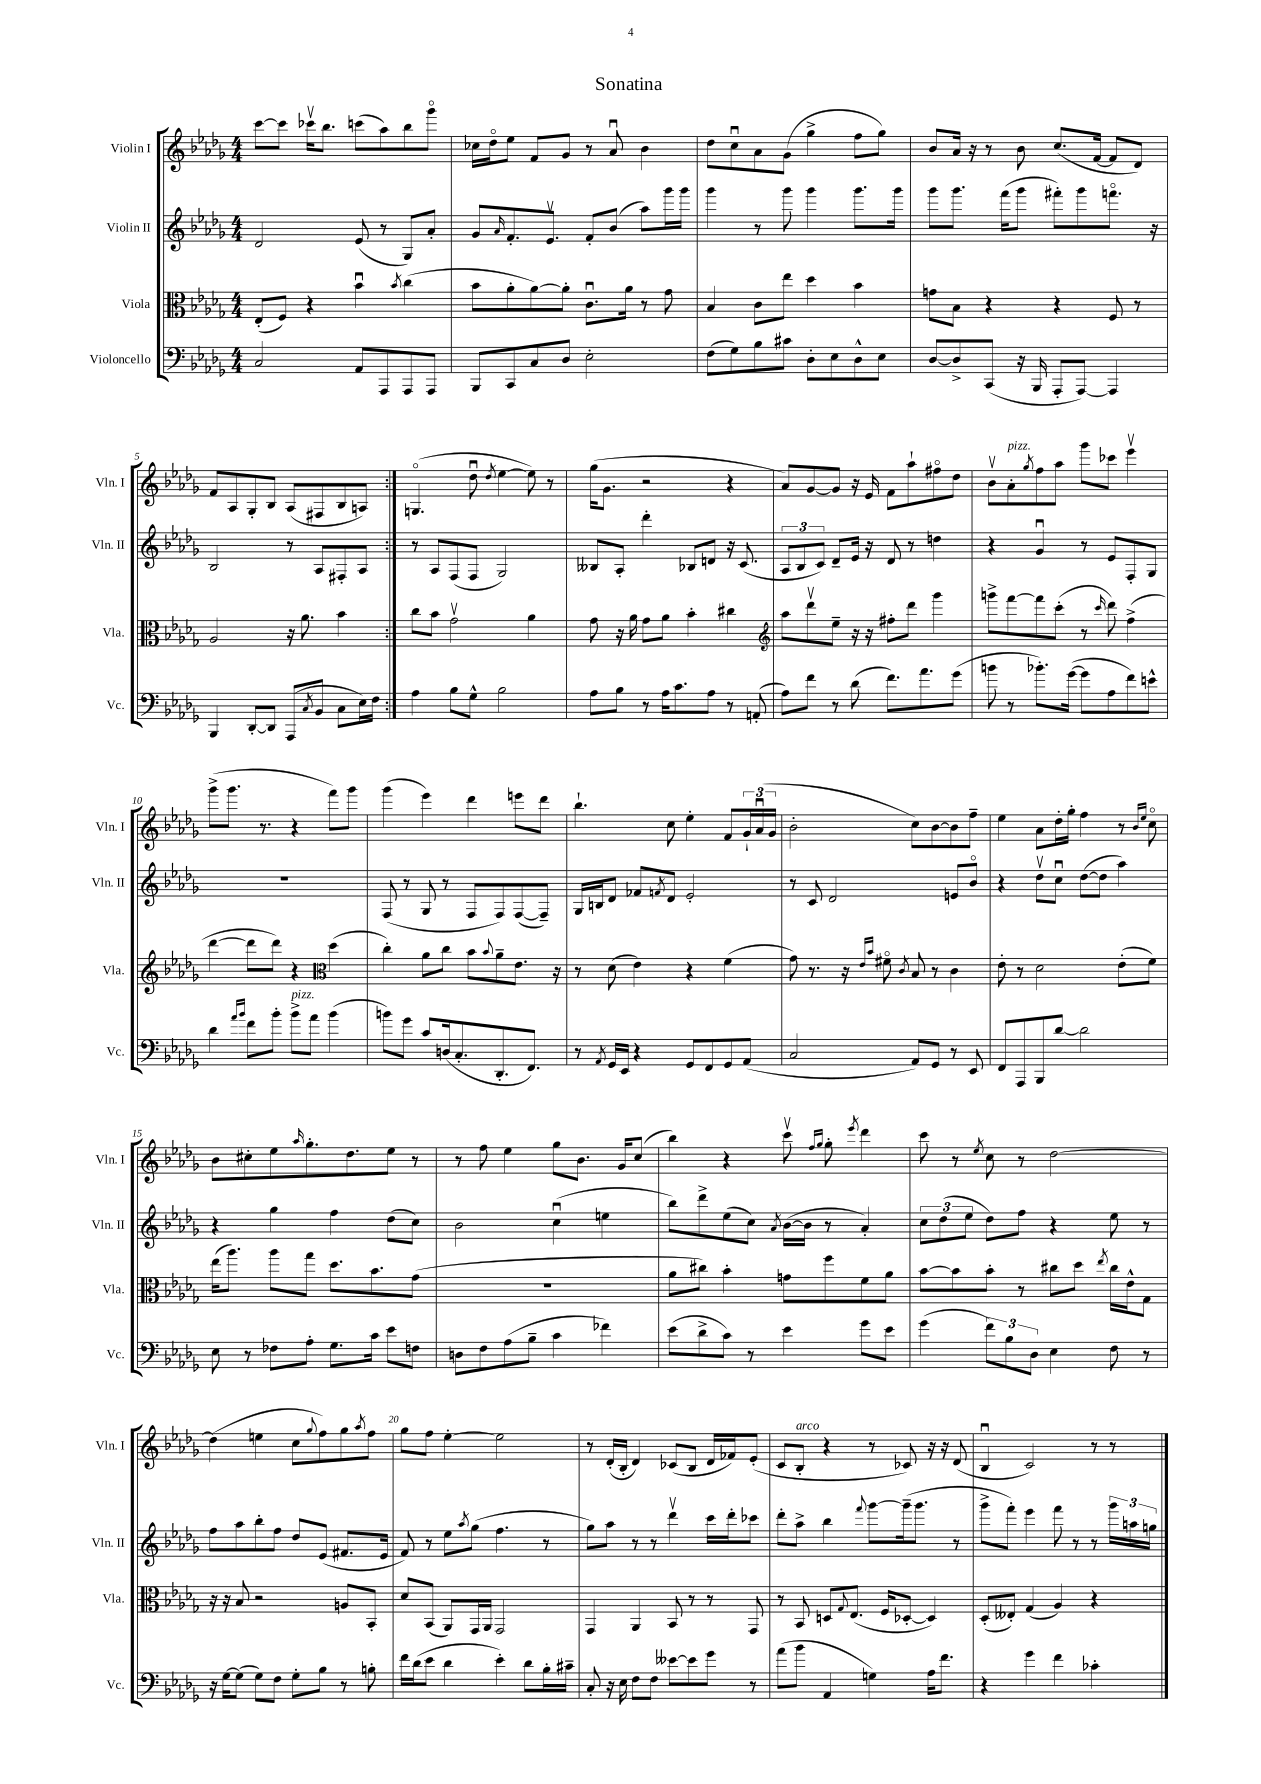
\header { title = "Sonatina" }
<<
\new StaffGroup <<
\new Staff = "s0" \with { instrumentName = "Violin I" shortInstrumentName = "Vln. I" } {
    \clef treble \key des \major \numericTimeSignature \time 4/4
    \repeat volta 2 { c'''8~ c'''8 ces'''16\upbow bes''8. c'''8( aes''8) bes''8 ges'''8\flageolet |
    ces''16 des''16\flageolet ees''8 f'8 ges'8 r8 aes'8\downbow bes'4 |
    des''8 c''8\downbow aes'8 ges'8( ges''4-> f''8 ges''8) |
    bes'8 aes'16 r16 r8 bes'8 c''8.( f'16~ f'8 des'8) |
    f'8 aes8 ges8-. bes8 aes8( fis8 bes8 a8) | }
    g4.\flageolet( des''8\downbow \acciaccatura { des''8 } ees''4~ ees''8) r8 |
    ges''16( ges'8. r2 r4 |
    aes'8) ges'8~ ges'8 r16 ees'16 f'8 aes''8-! fis''8\flageolet des''8 |
    bes'8\upbow aes'8-.^\markup { \italic "pizz." } \acciaccatura { ges''8 } f''8 aes''8 ges'''8 ces'''8 ees'''4\upbow |
    ges'''8->( ges'''8. r8. r4 f'''8) ges'''8 |
    ges'''4( ees'''4) des'''4 e'''8 des'''8 |
    bes''4.-! c''8 ees''4-. f'8 \tuplet 3/2 { ges'16-! aes'16\downbow( ges'16 } |
    bes'2-. c''8) bes'8~ bes'8 f''8-- |
    ees''4 aes'8 des''16-. ges''16-. f''4 r8 \grace { bes'16 ees''16 } c''8\flageolet |
    bes'8 cis''8-. ees''8 \grace { aes''16 } ges''8.-. des''8. ees''8 r8 |
    r8 f''8 ees''4 ges''8 bes'8. ges'16 c''8( |
    bes''4) r4 c'''8\upbow \grace { f''16 ges''16 } ges''8-. \acciaccatura { ees'''8 } des'''4 |
    c'''8 r8 \acciaccatura { ees''8 } c''8 r8 des''2~ |
    des''4( e''4 c''8 \appoggiatura { ges''8 } f''8) ges''8 \acciaccatura { aes''8 } f''8 |
    ges''8 f''8 ees''4~-. ees''2 |
    r8 des'16-.( bes16-. des'4) ces'8( bes8 des'16 fes'16) ees'8-.( |
    c'8 bes8-.^\markup { \italic "arco" } r4 r8 ces'8) r16 r16 des'8( |
    bes4\downbow c'2) r8 r8 \bar "|." |
}
\new Staff = "s1" \with { instrumentName = "Violin II" shortInstrumentName = "Vln. II" } {
    \clef treble \key des \major \numericTimeSignature \time 4/4
    \repeat volta 2 { des'2 ees'8( r8 ges8) aes'8-. |
    ges'8 \grace { aes'16 } f'8.-. ees'8.\upbow f'8-. bes'8( aes''8) ges'''16 ges'''16 |
    ges'''4 r8 ges'''8 ges'''4 ges'''8. ges'''16 |
    ges'''8 ges'''8. f'''16( ges'''8 fis'''8-.) ges'''8 f'''8.\flageolet r16 |
    bes2 r8 aes8 fis8-. aes8 | }
    r8 aes8 f8( f8 ges2) |
    beses8 aes8-. des'''4-. bes8 d'8 r16 c'8.( |
    \tuplet 3/2 { aes8 bes8 c'8) } des'8-- ees'16 r16 des'8 r8 d''4 |
    r4 ges'4\downbow r8 ees'8 f8-. ges8 |
    R1 |
    f8( r8 ges8 r8 f8 f8) f8~( f8--) |
    ges16 b16 des'8 fes'8 \acciaccatura { f'8 } des'8 ees'2-. |
    r8 c'8 des'2 e'8 bes'8\flageolet |
    r4 des''8\upbow c''8\downbow des''8~( des''8 aes''4) |
    r4 ges''4 f''4 des''8( c''8) |
    bes'2 c''4\downbow( e''4 |
    bes''8) des'''8-> ees''8( c''8) \acciaccatura { aes'8 } bes'16~( bes'16 r8 aes'4-.) |
    \tuplet 3/2 { c''8 des''8( ees''8 } des''8) f''8 r4 ees''8 r8 |
    f''8 aes''8 bes''8-. f''8 des''8 ees'8( fis'8. ees'16 |
    f'8) r8 ees''8 \acciaccatura { aes''8 } ges''8( f''4. r8 |
    ges''8) aes''8 r8 r8 des'''4\upbow c'''16 des'''16-. ces'''8 |
    des'''8-. aes''8-> bes''4 \appoggiatura { f'''8 } ges'''8~ ges'''16--( ges'''8. r8 |
    ges'''8-> f'''8-.) ees'''4 f'''8 r8 r8 \tuplet 3/2 { ges'''16 a''16 g''16 } \bar "|." |
}
\new Staff = "s2" \with { instrumentName = "Viola" shortInstrumentName = "Vla." } {
    \clef alto \key des \major \numericTimeSignature \time 4/4
    \repeat volta 2 { ees8-.( f8) r4 bes'4\downbow \acciaccatura { bes'8 } c''4( |
    bes'8 aes'8-. aes'8~) aes'8-. c'8.\downbow aes'16 r8 ges'8 |
    bes4 c'8 ees''8 des''4 bes'4 |
    g'8 bes8 r4 r4 f8 r8 |
    aes2 r16 aes'8. bes'4 | }
    c''8 bes'8 ges'2\upbow aes'4 |
    ges'8 r16 aes'16 ges'8 aes'8 bes'4-. cis''4 |
    \clef treble aes''8 des'''8\upbow ees''8-- r16 r16 fis''8-. des'''8 ges'''4 |
    g'''8-> f'''8~ f'''8 c'''8-.( r8 \grace { c'''16 } des'''8) f''4->( |
    des'''4~ des'''8 des'''8) r4 \clef alto des''4( |
    c''4-.) aes'8 c''8 bes'8 \appoggiatura { bes'8 } aes'8-- ees'8. r16 |
    r8 des'8( ees'4) r4 f'4( |
    ges'8) r8. r16 \grace { ees'16 bes'16 } fis'8\flageolet \acciaccatura { c'8 } bes8 r8 c'4 |
    ees'8-. r8 des'2 ees'8-.( f'8) |
    ees''16( aes''8.) aes''8 ges''8 des''8. bes'8. ges'8( |
    R1 |
    aes'8 cis''8) bes'4-. g'8 f''8 f'8 aes'8 |
    bes'8~ bes'8 bes'8-. r8 cis''8 des''8 \acciaccatura { ees''8 } cis''16 ees'16-^ ges8 |
    r16 r16 bes8 r2 a8 bes,8-. |
    des'8 bes,8( aes,8) ges,16 aes,16 ges,2 |
    ges,4 aes,4 bes,8 r8 r8 ges,8 |
    r8 bes,8 d8 \appoggiatura { ges8 } ees8.( f16 des8~-. des4) |
    des8-.( eeses8-.) ges4( aes4) r4 \bar "|." |
}
\new Staff = "s3" \with { instrumentName = "Violoncello" shortInstrumentName = "Vc." } {
    \clef bass \key des \major \numericTimeSignature \time 4/4
    \repeat volta 2 { c2 aes,8 aes,,8 aes,,8 aes,,8 |
    bes,,8 c,8 c8 des8 ees2-. |
    f8( ges8) bes8 cis'8 des8-. ees8 des8-^ ees8 |
    des8~ des8-> c,8( r16 bes,,16 aes,,8-. aes,,8~) aes,,4 |
    bes,,4 des,8~-. des,8 aes,,8( \acciaccatura { c8 } bes,8 c8 ees16) f16 | }
    aes4 bes8 ges8-^ bes2 |
    aes8 bes8 r8 aes16 c'8. aes8 r8 a,8-.( |
    aes8) f'8 r8 des'8( f'8.) aes'8. ges'8( |
    b'8 r8 bes'8.-.) ges'16~( ges'8 aes8 f'8) e'8-^ |
    des'4 \grace { aes'16 bes'16 } f'8 bes'8-. bes'8->^\markup { \italic "pizz." } aes'8 bes'4( |
    b'8) ges'8 c'8 d16( c8.-. des,8.-. f,8.) |
    r8 \acciaccatura { aes,8 } ges,16 ees,16 r4 ges,8 f,8 ges,8 aes,8( |
    c2 aes,8) ges,8 r8 ees,8 |
    f,8 aes,,8 bes,,8 des'8~ des'2 |
    ees8 r8 fes8 aes8-. ges8. c'16 ees'8 f8 |
    d8 f8 aes8( bes8-- c'4 fes'4) |
    ees'8( des'8-> c'8) r8 ees'4 ges'8 ees'8 |
    ges'4( \tuplet 3/2 { f'8) bes8 des8 } ees4 f8 r8 |
    r16 ges16~ ges8( ges8) f8 ges8-. bes8 r8 b8-. |
    f'16 des'16( ees'8 des'4 ees'4-.) des'8 bes16-. cis'16-- |
    c8-. r16 ees16 f8 f8 eeses'8~ eeses'8 ges'8 r8 |
    aes'8( bes'8 aes,4 g4) aes16 f'8. |
    r4 ges'4 f'4 ces'4-. \bar "|." |
}
>>
>>
\layout { \context { \Score \override BarNumber.break-visibility = ##(#f #t #t) barNumberVisibility = #(every-nth-bar-number-visible 5) } }
